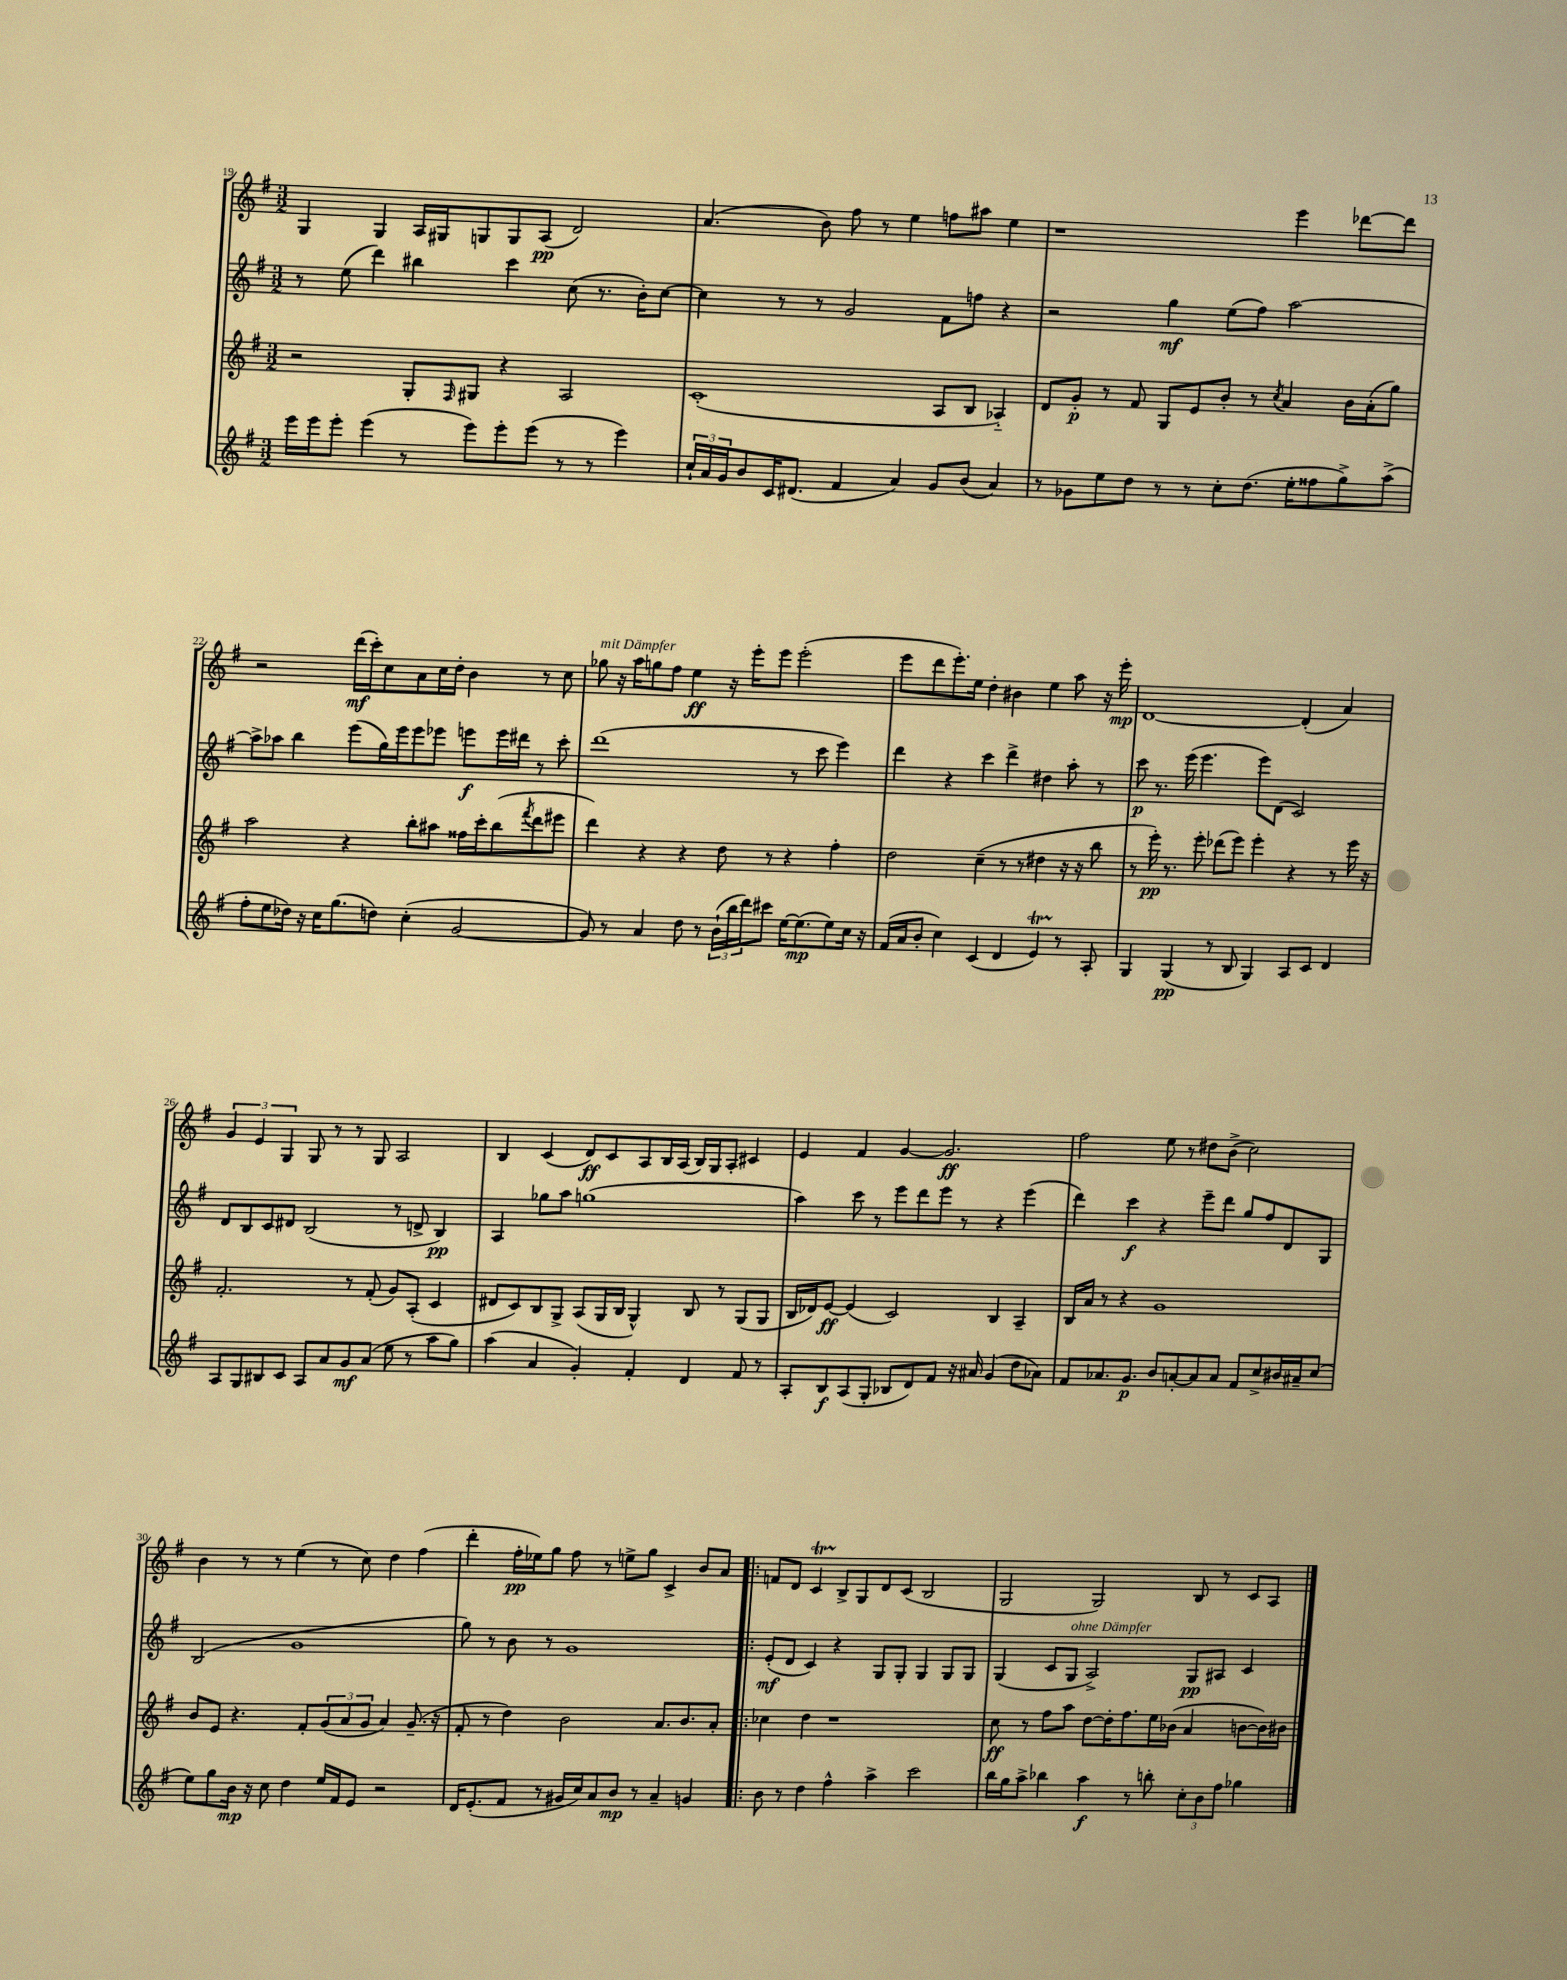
<<
\new StaffGroup <<
\new Staff = "s0" {
    \clef treble \key g \major \numericTimeSignature \time 3/2
    g4 g4 a16 gis16 g8 g8 a8\pp( d'2) |
    a'4.( b'8) fis''8 r8 e''4 f''8 ais''8 e''4 |
    r1 e'''4 des'''8~ des'''8 |
    r2 d'''16\mf( c'''16-.) c''8 a'8 c''16 d''16-. b'4 r8 c''8 |
    ges''8^\markup { \italic "mit Dämpfer" } r16 a''16 g''8 fis''8 e''4\ff r16 e'''16-. e'''8 e'''2-.( |
    e'''8 d'''8 e'''8.-.) e''16 d''4-. bis'4 e''4 a''8 r16 e'''16-.\mp |
    d'1~ d'4-.( a'4) |
    \tuplet 3/2 { g'4 e'4 g4 } g8 r8 r8 g8 a2 |
    b4 c'4( d'8\ff) c'8 a8 b16 a16( b16) g16 a8-. cis'4 |
    e'4 fis'4 g'4~ g'2.\ff |
    fis''2 e''8 r8 dis''8 b'8->( c''2) |
    b'4 r8 r8 e''4( r8 c''8) d''4 fis''4( |
    d'''4-. fis''16-.\pp ees''16) g''8 fis''8 r8 e''8-> g''8 c'4-> b'8 a'8 |
    \bar ".|:" f'8 d'8 c'4\startTrillSpan b8->\stopTrillSpan g8 d'8 c'8( b2 |
    g2 g2) b8 r8 c'8 a8 \bar "|." |
}
\new Staff = "s1" {
    \clef treble \key g \major \numericTimeSignature \time 3/2
    r8 e''8( d'''4) bis''4 c'''4 c''8( r8. b'16-.) c''8~ |
    c''4 r8 r8 g'2 fis'8 f''8 r4 |
    r2 g''4\mf e''8( fis''8) a''2~ |
    a''8-> aes''8 b''4 e'''8( g''16) e'''16 e'''8 ees'''8 e'''8\f e'''16 dis'''16 r8 c'''8-. |
    d'''1( r8 c'''8 e'''4) |
    d'''4 r4 c'''4 d'''4-> dis''4 a''8-. r8 |
    c'''8\p r8. e'''16( e'''4. e'''8) d'8( c'2) |
    d'8 b8 c'8 dis'8 b2( r8 d'8-> b4\pp) |
    a4 ges''8 a''8 g''1( |
    a''4) c'''8 r8 e'''8 d'''8 e'''8 r8 r4 e'''4( |
    d'''4) c'''4\f r4 e'''8-- d'''8 g''8 fis''8 d'8 g8 |
    b2( g'1 |
    g''8) r8 b'8 r8 g'1 |
    \bar ".|:" e'8-.\mf( d'8 c'4) r4 g8 g8-. g4 g8 g8 |
    g4( c'8 g8^\markup { \italic "ohne Dämpfer" } a2->) g8\pp ais8 c'4 \bar "|." |
}
\new Staff = "s2" {
    \clef treble \key g \major \numericTimeSignature \time 3/2
    r2 g8-. \grace { fis16 } gis8 r4 a2 |
    c'1-.( a8 b8 aes4-_) |
    d'8 g'8-.\p r8 fis'8 g8 e'8 b'8-. r8 \acciaccatura { c''8 } a'4 b'16 a'16-.( g''8) |
    a''2 r4 b''8-. ais''8 fisis''16 c'''16-. b''8( \acciaccatura { fis'''8 } d'''8 eis'''8 |
    d'''4) r4 r4 d''8 r8 r4 fis''4-. |
    d''2 c''4--( r8 r8 dis''4 r16 r16 b''8 |
    r8 e'''16-.\pp) r8. e'''8-. des'''8( e'''8) e'''4-. r4 r8 e'''16 r16 |
    fis'2.-. r8 fis'8-.( g'8) a8-.( c'4 |
    dis'8 c'8) b8 g8-> a8( g16 b16 g4-^) b8 r8 g8( g8 |
    b16 des'16) e'8~\ff e'4( c'2) b4 a4-- |
    b16 a'16 r8 r4 g'1 |
    b'8 e'8 r4. fis'8-. \tuplet 3/2 { g'8( a'8 g'8 } a'4) g'8.--( r16 |
    fis'8-. r8 d''4) b'2 a'8. b'8. a'8-. |
    \bar ".|:" ces''4 d''4 r1 |
    c''8\ff r8 fis''8 a''8 d''8~ d''16-. fis''8. e''16 bes'16( a'4 b'8~ b'16) bis'16 \bar "|." |
}
\new Staff = "s3" {
    \clef treble \key g \major \numericTimeSignature \time 3/2
    e'''16 e'''16 e'''8-. e'''4( r8 e'''8) e'''8-. e'''8( r8 r8 e'''4) |
    \tuplet 3/2 { c''16-! a'16 g'16 } b'8 c'16 dis'8.( fis'4 a'4) g'8 b'8( a'4) |
    r8 ges'8 e''8 d''8 r8 r8 c''8-. d''8.( e''16-. fisis''8 g''8->) a''8->( |
    fis''8-. e''8 des''16) r16 c''16 g''8.( d''8) c''4-.( g'2~ |
    g'8) r8 a'4 d''8 r8 \tuplet 3/2 { b'16-!( b''16 d'''16) } cis'''8 e''16~ e''8.\mp( e''8) c''16 r16 |
    fis'16( a'16 b'8-. c''4) c'4( d'4 e'4\startTrillSpan) r8\stopTrillSpan a8-. |
    g4 g4\pp( r8 b8 g4) a8 c'8 d'4 |
    a8 g8 bis8 c'8 a8 a'8 g'8\mf a'8( e''8 r8 a''8 g''8) |
    a''4( a'4 g'4-.) fis'4-. d'4 fis'8 r8 |
    a8-. b8\f a8( g8-. bes8 d'8) fis'8 r16 ais'16 g'4( d''8 aes'8) |
    fis'8 aes'8. g'8.\p b'8 a'8~-. a'8 a'8 fis'8 c''8-> bis'16 ais'16-- c''8( |
    e''8) g''8 b'16\mp r16 c''8 d''4 e''16 fis'16 e'8 r2 |
    d'16 e'8.-.( fis'8 r8 gis'16 c''16) a'8 b'8\mp r8 a'4-- g'4 |
    \bar ".|:" b'8 r8 d''4 fis''4-^ a''4-> c'''2 |
    b''16 g''16 a''8-> bes''4 a''4\f r8 b''8-. \tuplet 3/2 { c''8-. b'8 fis''8 } ges''4 \bar "|." |
}
>>
>>
\layout { \context { \Score currentBarNumber = #19 } }
